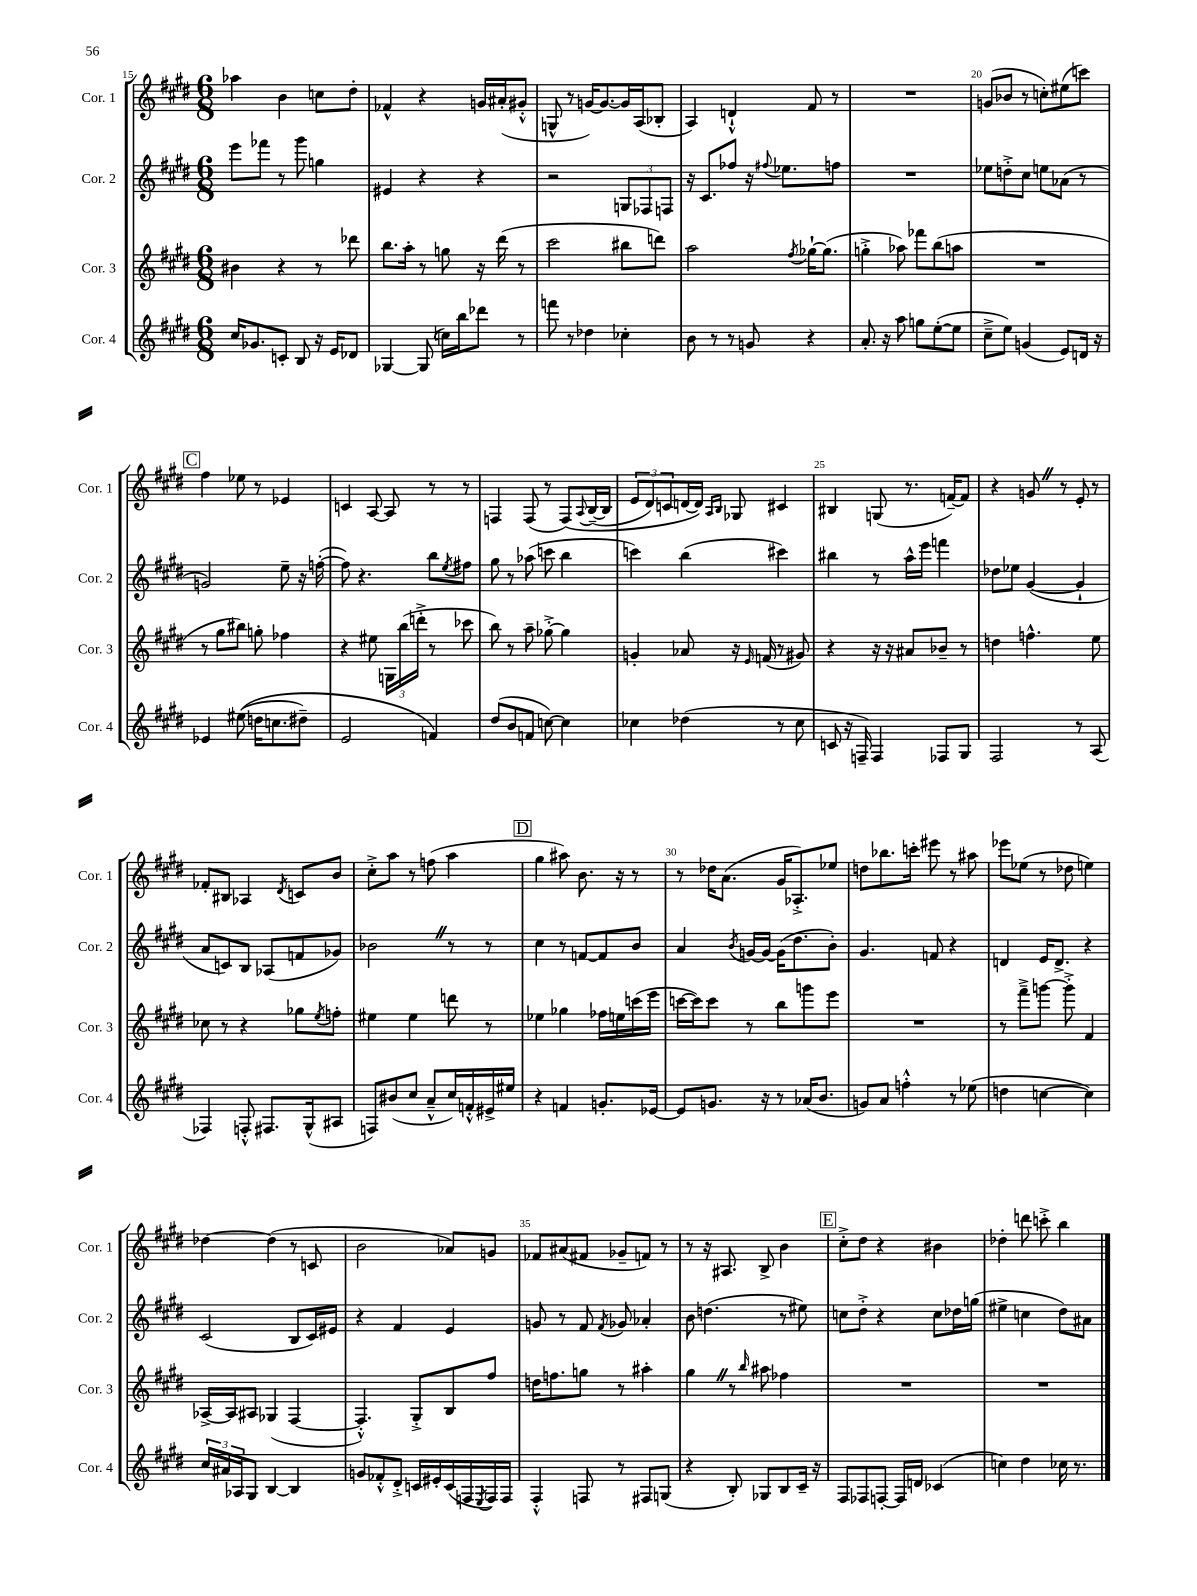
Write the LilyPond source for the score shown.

<<
\new StaffGroup <<
\new Staff = "s0" \with { instrumentName = "Cor. 1" shortInstrumentName = "Cor. 1" } {
    \clef treble \key e \major \numericTimeSignature \time 6/8
    aes''4 b'4 c''8 dis''8-. |
    fes'4-^ r4 g'16 ais'16-.( gis'8-.-^ |
    g8-^ r8 g'16~) g'8.~ g'16 a16( bes8-. |
    a4) d'4-!-^ fis'8 r8 |
    R2. |
    g'8( bes'8 r8 c''8-.) eis''8( c'''8) |
    \mark \markup { \box "C" } fis''4 ees''8 r8 ees'4 |
    c'4 a8~ a8 r8 r8 |
    f4 f8( r8 f8)\( \appoggiatura { a8 } b16~--( b16 |
    \tuplet 3/2 { e'8 dis'8) c'8 } d'16~ d'16\) \grace { a16 b16 } ges8 cis'4 |
    bis4 g8( r8. f'16~--) f'8 |
    r4 g'8 \once \override BreathingSign.text = \markup { \musicglyph "scripts.caesura.straight" } \breathe r8 e'8-. r8 |
    fes'8-. bis8 aes4 \acciaccatura { dis'8 } c'8 b'8 |
    cis''8-.-> a''8 r8 f''8( a''4 |
    \mark \markup { \box "D" } gis''4 ais''8) b'8. r16 r8 |
    r8 des''16 a'8.( gis'16 aes8.-.->) ees''8 |
    d''8 bes''8. c'''16-. eis'''8 r8 ais''8 |
    ees'''8 ees''8( r8 des''8 e''4) |
    des''4~ des''4( r8 c'8 |
    b'2 aes'8) g'8 |
    fes'8 ais'8( fis'8 ges'8-- f'8) r8 |
    r8 r16 ais8. b8-> b'4 |
    \mark \markup { \box "E" } cis''8-.-> dis''8 r4 bis'4 |
    des''4-. d'''8 c'''8-.-> b''4 \bar "|." |
}
\new Staff = "s1" \with { instrumentName = "Cor. 2" shortInstrumentName = "Cor. 2" } {
    \clef treble \key e \major \numericTimeSignature \time 6/8
    e'''8 fes'''8 r8 gis'''8 g''4 |
    eis'4 r4 r4 |
    r2 \tuplet 3/2 { g8 fes8 f8 } |
    r16 cis'8. fes''8 r16 \appoggiatura { fis''8 } ees''8. f''8 |
    R2. |
    ees''8 d''8-.-> cis''8 e''8 aes'8( r8 |
    \mark \markup { \box "C" } g'2) e''8-- r16 f''16~-.( |
    f''8) r4. b''8 \acciaccatura { e''8 } fis''8 |
    gis''8 r8 aes''8( c'''8 b''4 |
    c'''4) b''4( cis'''4) |
    bis''4 r8 a''16-^ e'''16 f'''4 |
    des''8 ees''8 gis'4~( gis'4-! |
    a'8 c'8) b8 aes8( f'8 ges'8) |
    bes'2 \once \override BreathingSign.text = \markup { \musicglyph "scripts.caesura.straight" } \breathe r8 r8 |
    \mark \markup { \box "D" } cis''4 r8 f'8~ f'8 b'8 |
    a'4 \acciaccatura { b'8 } g'16~ g'16~ g'16( dis''8. b'8-.) |
    gis'4. f'8 r4 |
    d'4 e'16 d'8.-> r4 |
    cis'2( b8 cis'16) eis'16 |
    r4 fis'4 e'4 |
    g'8 r8 fis'8 \acciaccatura { fis'8 } ges'8 aes'4-. |
    b'8 d''4.( r8 eis''8) |
    \mark \markup { \box "E" } c''8 dis''8-.-> r4 c''8 des''16 g''16( |
    eis''4-> c''4 dis''8) ais'8 \bar "|." |
}
\new Staff = "s2" \with { instrumentName = "Cor. 3" shortInstrumentName = "Cor. 3" } {
    \clef treble \key e \major \numericTimeSignature \time 6/8
    bis'4 r4 r8 des'''8 |
    b''8. a''16-. r8 g''8 r16 dis'''16( r8 |
    cis'''2 bis''8 d'''8) |
    a''2 \acciaccatura { fis''8 } ges''16~-! ges''8.( |
    g''4-.-> aes''8) fes'''8 b''8( a''8 |
    R2. |
    \mark \markup { \box "C" } r8 gis''8 bis''8) g''8-. fes''4 |
    r4 eis''8 \tuplet 3/2 { g16 b''16( d'''16-.-> } r8 ces'''8 |
    b''8) r8 a''8-- ges''8~-.-> ges''4 |
    g'4-. aes'8 r16 \grace { e'16 } f'16( r8 gis'8) |
    r4 r16 r16 ais'8 bes'8-- r8 |
    d''4 f''4.-^ e''8 |
    ces''8 r8 r4 ges''8 \acciaccatura { e''8 } f''8-. |
    eis''4 eis''4 d'''8 r8 |
    \mark \markup { \box "D" } ees''4 ges''4 fes''16 e''16 c'''16( e'''16 |
    c'''16~ c'''16) c'''8 r8 b''8 g'''8 e'''8 |
    R2. |
    r8 fis'''8---> g'''8~ g'''8-.-> fis'4 |
    aes16~-> aes16 ais8 ges4( fis4~ |
    fis4.-.-^) gis8-.-> b8 fis''8 |
    d''16 f''8. g''8 r8 ais''4-. |
    gis''4 \once \override BreathingSign.text = \markup { \musicglyph "scripts.caesura.straight" } \breathe r8 \grace { b''16 } ais''8 fes''4 |
    \mark \markup { \box "E" } R2. |
    R2. \bar "|." |
}
\new Staff = "s3" \with { instrumentName = "Cor. 4" shortInstrumentName = "Cor. 4" } {
    \clef treble \key e \major \numericTimeSignature \time 6/8
    cis''16 ges'8. c'8-. b8 r16 e'16 des'8 |
    ges4~ ges8( c''16) b''16 des'''8 r8 |
    f'''8 r8 des''4 ces''4-. |
    b'8 r8 r8 g'8 r4 |
    a'8.-. r16 a''8 g''8 e''8~-.( e''8 |
    cis''8---> e''8) g'4( e'8) d'16 r16 |
    \mark \markup { \box "C" } ees'4 eis''8(\( d''16 c''8. dis''8--) |
    e'2 f'4\) |
    dis''8( b'8 f'8 c''8~) c''4 |
    ces''4 des''4( r8 ces''8 |
    c'8 r16 f16--) f4 fes8 gis8 |
    fis2 r8 a8( |
    fes4) f8-.-^ fis8. gis16-^( ais8 |
    f8) bis'8( cis''8 a'8---^ cis''16) f'16-.-^ eis'16-> eis''16 |
    \mark \markup { \box "D" } r4 f'4 g'8.-. ees'16~ |
    ees'8 g'8. r16 r8 aes'16( b'8. |
    g'8) a'8 f''4-.-^ r8 ees''8( |
    d''4 c''4~ c''4) |
    \tuplet 3/2 { cis''16 ais'16 aes16 } gis8 b4~ b4 |
    g'8 fes'8-.-^ dis'8-.-> c'16 eis'16-. c'16( f16 \acciaccatura { e8 } f16) f16 |
    fis4-.-^ f8 r8 fis8 g8( |
    r4 b8-.) ges8 b8 cis'16-- r16 |
    \mark \markup { \box "E" } fis8 fes8 f8~-. f16 d'16 ces'4( |
    c''4) dis''4 ces''16 r8. \bar "|." |
}
>>
>>
\layout { \context { \Score currentBarNumber = #15 \override BarNumber.break-visibility = ##(#f #t #t) barNumberVisibility = #(every-nth-bar-number-visible 5) } }
